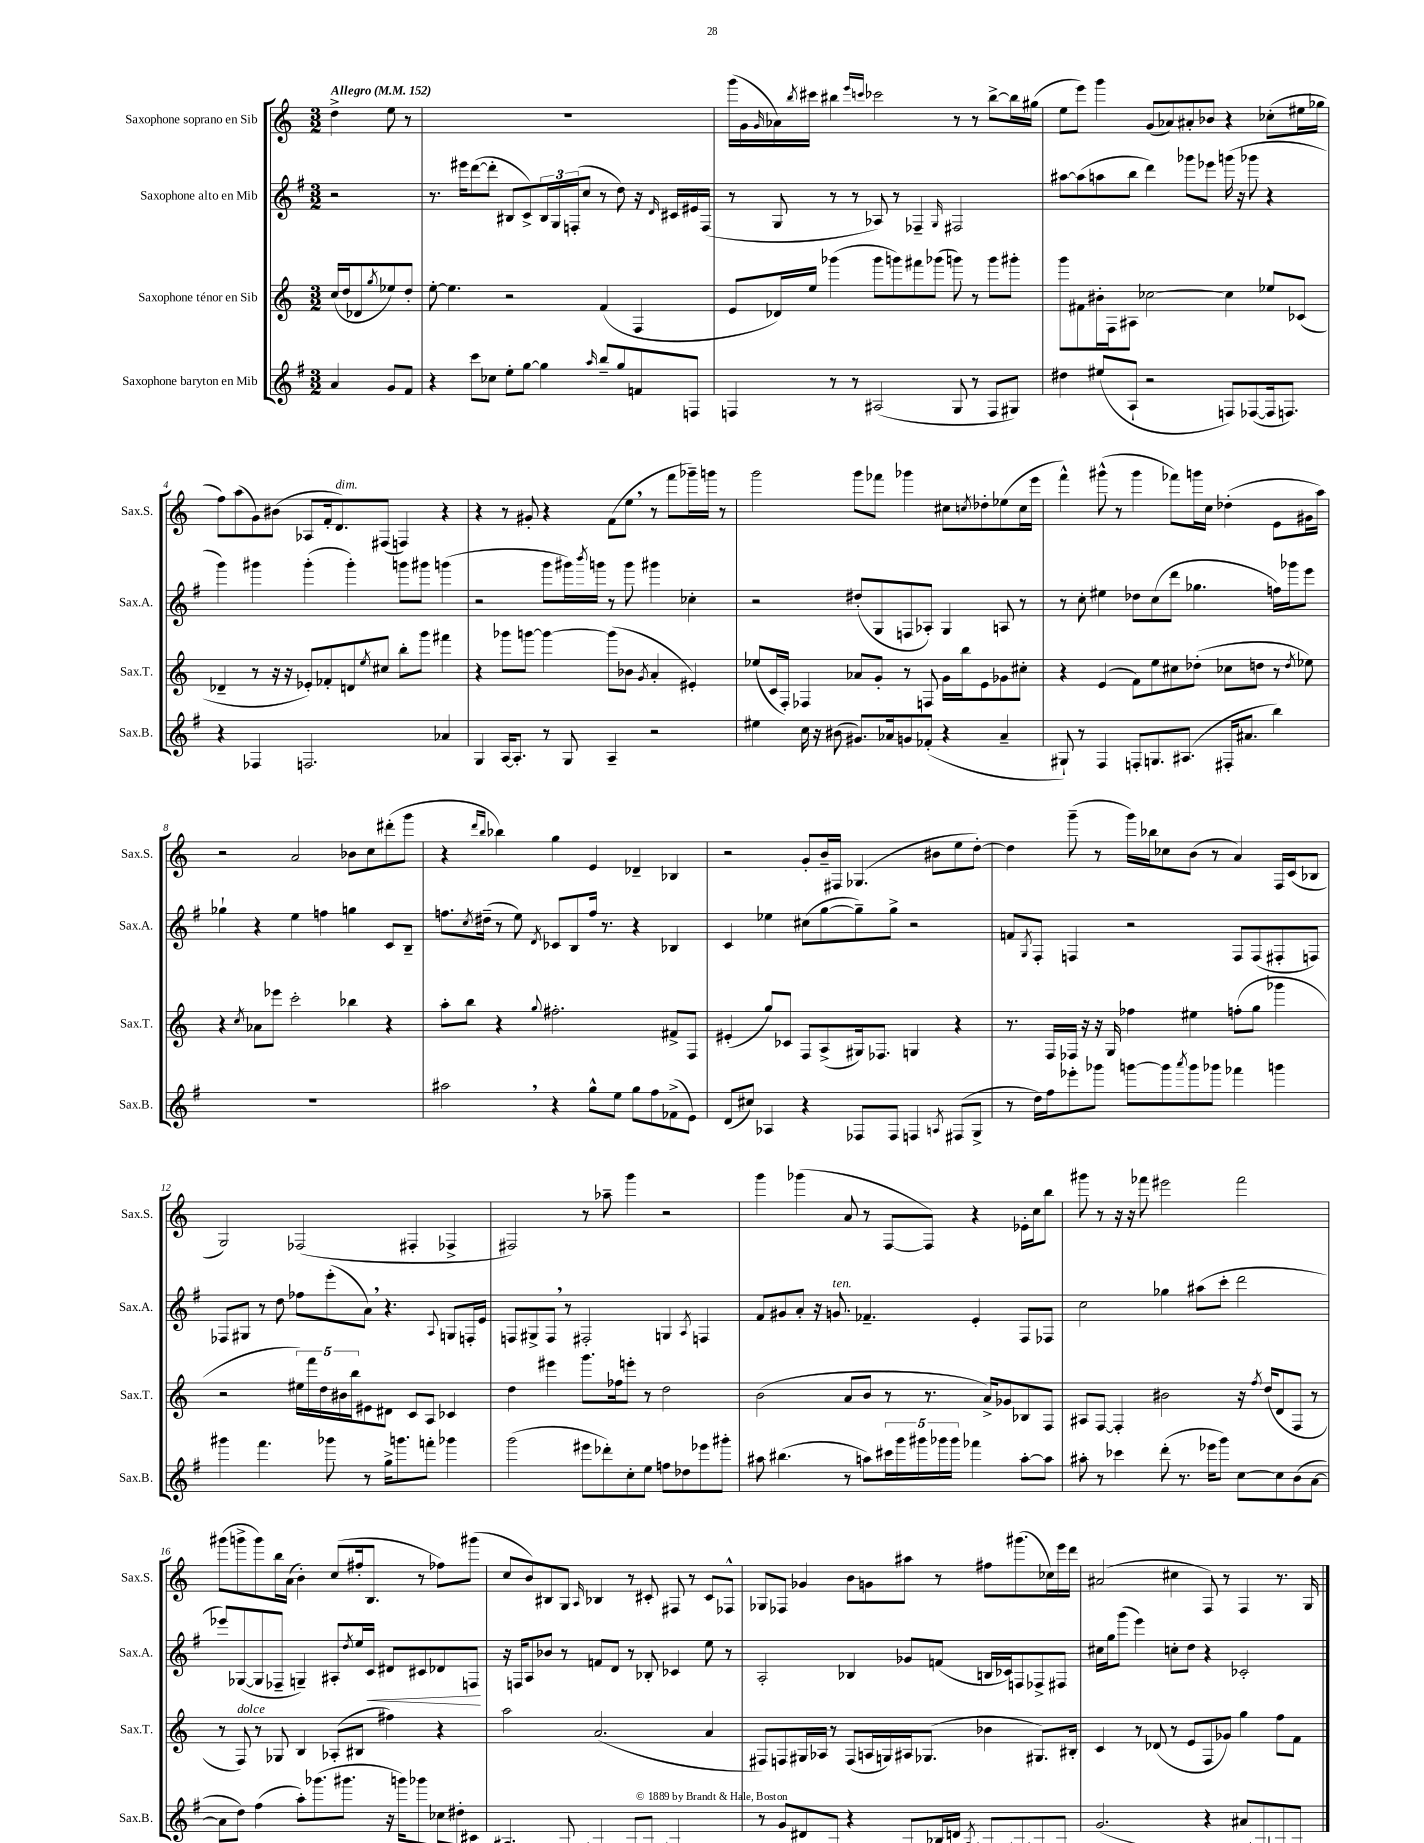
<<
\new StaffGroup <<
\new Staff = "s0" \with { instrumentName = "Saxophone soprano en Sib" shortInstrumentName = "Sax.S." } {
    \clef treble \key c \major \numericTimeSignature \time 3/2 \partial 2 \tempo "Allegro" 4 = 152
    d''4-> e''8 r8 |
    R1. |
    g'''16( g'16 \grace { g'16 } aes'16) \acciaccatura { b''8 } cis'''16 bis''4 \grace { e'''16 c'''16 } ces'''2 r8 r8 bis''8~-> bis''16 gis''16( |
    e''8 e'''8) g'''4 g'8( aes'8) ais'8-. bes'8 r4 ces''8-.( eis''16 ges''16 |
    f''8) a''8( g'8) bis'8( aes8 f'16-. d'8.^\markup { \italic "dim." }) fis8( f4) r4 |
    r4 r8 gis'8-. r4 f'8( e''8 \breathe r8 f'''8 ges'''16--) g'''16 r8 |
    g'''2 g'''8 fes'''8 ges'''4 cis''8 \acciaccatura { c''8 } des''8-. ees''8( c''16 e'''16 |
    f'''4-^) gis'''8-^( r8 gis'''4 fes'''8) g'''16 c''16 des''4-.( e'8 gis'16 a''16) |
    r2 a'2 bes'8 c''8 dis'''8-.( g'''8 |
    r4 \grace { d'''16 b''16 } bes''4) g''4 e'4 des'4-- bes4 |
    r2 g'8-. b'16-- fis16 ges4.( bis'8 e''8 d''8~-.) |
    d''4 g'''8--( r8 g'''16) bes''16 ces''8 b'8( r8 a'4) f16 c'16( bes8 |
    g2) fes2( fis4-. fes4-> |
    fis2) r8 aes''8-- g'''4 r2 |
    g'''4 ges'''4( a'8 r8 f8~ f8) r4 ees'16-. c''16 b''8 |
    gis'''8 r8 r16 r16 fes'''8 eis'''2 fes'''2 |
    gis'''8( g'''8-> g'''8) b''16 a'16( b'4-.) c''8( fis''16-. b8. r8 fes''8) gis'''8( |
    c''8 b'8) bis8 g8 \grace { a16 } bes4 r8 cis'8-. fis8 r8 cis'8 fes8-^ |
    ges8 fes8 ges'4 b'8 g'8 ais''8 r8 fis''8 gis'''8.( ces''16) e'''16 d'''16 |
    ais'2( cis''4 f8) r8 f4 r8. g16 \bar "|." |
}
\new Staff = "s1" \with { instrumentName = "Saxophone alto en Mib" shortInstrumentName = "Sax.A." } {
    \clef treble \key g \major \numericTimeSignature \time 3/2 \partial 2
    r2 |
    r8. eis'''16 d'''8~( d'''8-. bis8 c'8->) \tuplet 3/2 { bis16 g16 f16-.( } c''8 r8 d''8) r16 \grace { d'16 } cis'16 eis'16 f16( |
    r8 g8 r8 r8 aes8) r8 fes4-- \grace { g16 } fis2 |
    ais''8~ ais''8( a''8 b''8 d'''4) ges'''8 ees'''8 g'''16( r16 ges'''8 r4 |
    g'''4) gis'''4 gis'''4-.( gis'''4-.) g'''8 gis'''8 g'''4( |
    r2 g'''8 gis'''16) \acciaccatura { b'''8 } g'''16 r8 g'''8 gis'''4 ces''4-. |
    r2 dis''8-.( g8 f8 aes8-.) g4 a8 r8 |
    r8 c''8-. eis''4 des''8 c''8( d'''8 ges''4. f''16) ges'''16 e'''8 |
    ges''4-! r4 e''4 f''4 g''4 c'8 b8-- |
    f''8. \acciaccatura { c''8 } dis''16--( r8 e''8) \acciaccatura { d'8 } ces'8 b8 f''16 r8. r4 bes4 |
    c'4 ees''4 cis''8( g''8~ g''8--) g''8-> r2 |
    f'8 \acciaccatura { g8 } fis8-. f4 r2 f8 f8( fis8-. f8) |
    fes8 gis8 r8 d''8 fes''8 e'''8-.( a'8) \breathe r4. \appoggiatura { a8 } g8 f16-. e'16 |
    f8 gis8-> f8 \breathe r8 fis2-. g4 \acciaccatura { a8 } f4 |
    fis'8 gis'8 a'8-. r16 g'8.^\markup { \italic "ten." } fes'4.-- e'4-. fis8 fes8 |
    c''2 ges''4 ais''8( c'''8-. d'''2 |
    ees'''8) ges8~( ges8 fes8-- g4--) ais8-. \acciaccatura { d''8 } e''16 c'16\< dis'8 cis'8 des'8 f8\! |
    r16 f16 a8 bes'8 r8 f'8 d'8 r8 bes8-. ces'4 e''8 r8 |
    a2-. bes4 ges'8 f'8( b16 ces'16) f8 fes8-> fis8 |
    cis''16 g''16 g'''8( e'''4) c''8-. d''8 r4 ces'2-. \bar "|." |
}
\new Staff = "s2" \with { instrumentName = "Saxophone ténor en Sib" shortInstrumentName = "Sax.T." } {
    \clef treble \key c \major \numericTimeSignature \time 3/2 \partial 2
    c''16( d''16 des'8 \acciaccatura { g''8 } ees''8) d''8-. |
    e''8~-. e''4. r2 f'4( f4 |
    e'8 des'16) e''16 ges'''4( ges'''8 g'''8) fis'''8 ges'''8( g'''8) r8 g'''8 gis'''8-. |
    g'''8 fis'8 bis'16-. f16 ais8 ces''2~ ces''4 ees''8 ces'8( |
    des'4-- r8 r16 r16 ees'8-.) fes'8-. d'8 \acciaccatura { e''8 } cis''8 b''8-. g'''8 fis'''4 |
    r4 ges'''8 g'''8~ g'''4~ g'''8( bes'8 \acciaccatura { g'8 } a'4-. eis'4-.) |
    ees''8( c'16 f16-.) fes4 aes'8 g'8-. r8 f8 g'16 b''16 e'8 ges'8 cis''8-. |
    r4 e'4( f'8) e''8 cis''8 des''8-.( ces''8 d''8 r8 \acciaccatura { d''8 } ees''8) |
    r4 \acciaccatura { c''8 } aes'8 ees'''8 c'''2-. bes''4 r4 |
    a''8-. b''8 r4 \appoggiatura { g''8 } fis''2.-. fis'8-> f8 |
    eis'4-.( g''8) ces'8 f8 a8->( gis16) fes8. g4 r4 |
    r8. f16 fes16 r16 r16 g16 fes''4 eis''4 f''8-.( g''8 ges'''4 |
    r2 \tuplet 5/4 { eis''16) f'''16 d''16 bis'16 b''16 } eis'8 dis'8 c'8 a8 ces'4 |
    d''4 eis'''4 g'''8. fes''16 e'''8-. r8 d''2 |
    b'2( a'8 b'8 r8 r8. a'16->) ges'8 bes8 f8 |
    ais8 f8~ f4-. bis'2 r16 \acciaccatura { f''8 } d''16( d'8 f8 r8 |
    r8 f8^\markup { \italic "dolce" }) r8 ges8 b4 aes8-.( bis8 fis''4) r4 |
    a''2 a'2.( a'4 |
    fis8) f8 gis16 aes16 r8 f8( a16 g16) ais16 ges8.( bes'4 gis8.) bis16-. |
    c'4 r8 des'8( r8 e'8 f8 ges'8) g''4 f''8 f'8 \bar "|." |
}
\new Staff = "s3" \with { instrumentName = "Saxophone baryton en Mib" shortInstrumentName = "Sax.B." } {
    \clef treble \key g \major \numericTimeSignature \time 3/2 \partial 2
    a'4 g'8 fis'8 |
    r4 c'''8 ces''8 e''8-. g''8~ g''4 \grace { a''16 } b''8-- g''8 f'8 f8 |
    f4 r8 r8 ais2( g8 r8 f8 gis8) |
    dis''4 eis''8( a8-! r2 f8) fes8~( fes16 f8.) |
    r4 fes4 f2. aes'4 |
    g4 a16~ a8.-. r8 g8 a4-- r2 |
    eis''4 c''16 r16 bis'8( gis'8.) aes'16 g'8 fes'8-.( r4 aes'4-- |
    gis8-!) r8 fis4 f8-. g8. ais8.( fis16-. ais'8. b''4) |
    R1. |
    ais''2 \breathe r4 g''8-^ e''8 g''8 fis''8 fes'8->( e'8) |
    d'8( cis''8) aes4 r4 fes8 fes8 f4 \acciaccatura { a8 } fis8( g8-> |
    r8 d''16) fis''16 ees'''8-. ges'''8 g'''8~ g'''8 \acciaccatura { a'''8 } g'''8 ges'''8 fes'''4 g'''4 |
    gis'''4 fis'''4. ges'''8 r8 g''16-> g'''8. f'''8-. ges'''4 |
    g'''2( eis'''8 des'''8-.) c''8-. e''8 f''8 des''8 ees'''8 gis'''8-. |
    ais''8 bis''4.( r8 a''8) \tuplet 5/4 { cis'''16 g'''16 gis'''16 ges'''16 ges'''16 } fes'''4 a''8~-. a''8 |
    ais''8-. r8 ces'''4 d'''8-.( r8. ees'''16 g'''8) c''8~ c''8 b'8( a'8~ |
    a'8 d''8) fis''4( a''8-.) ges'''8.( gis'''8. r16 g'''16) ges'''8 ces''16 dis''16-. cis'8 |
    ais4.( g8-. f4-> f8) g8( fis2) |
    r8 g'8 dis'8 fis8 r4 g8( bes16) d'16 \acciaccatura { a8 } f8 fis8-- f8-- g8 |
    g'2.( r4 ais'8 f8 ges8) f8 \bar "|." |
}
>>
>>
